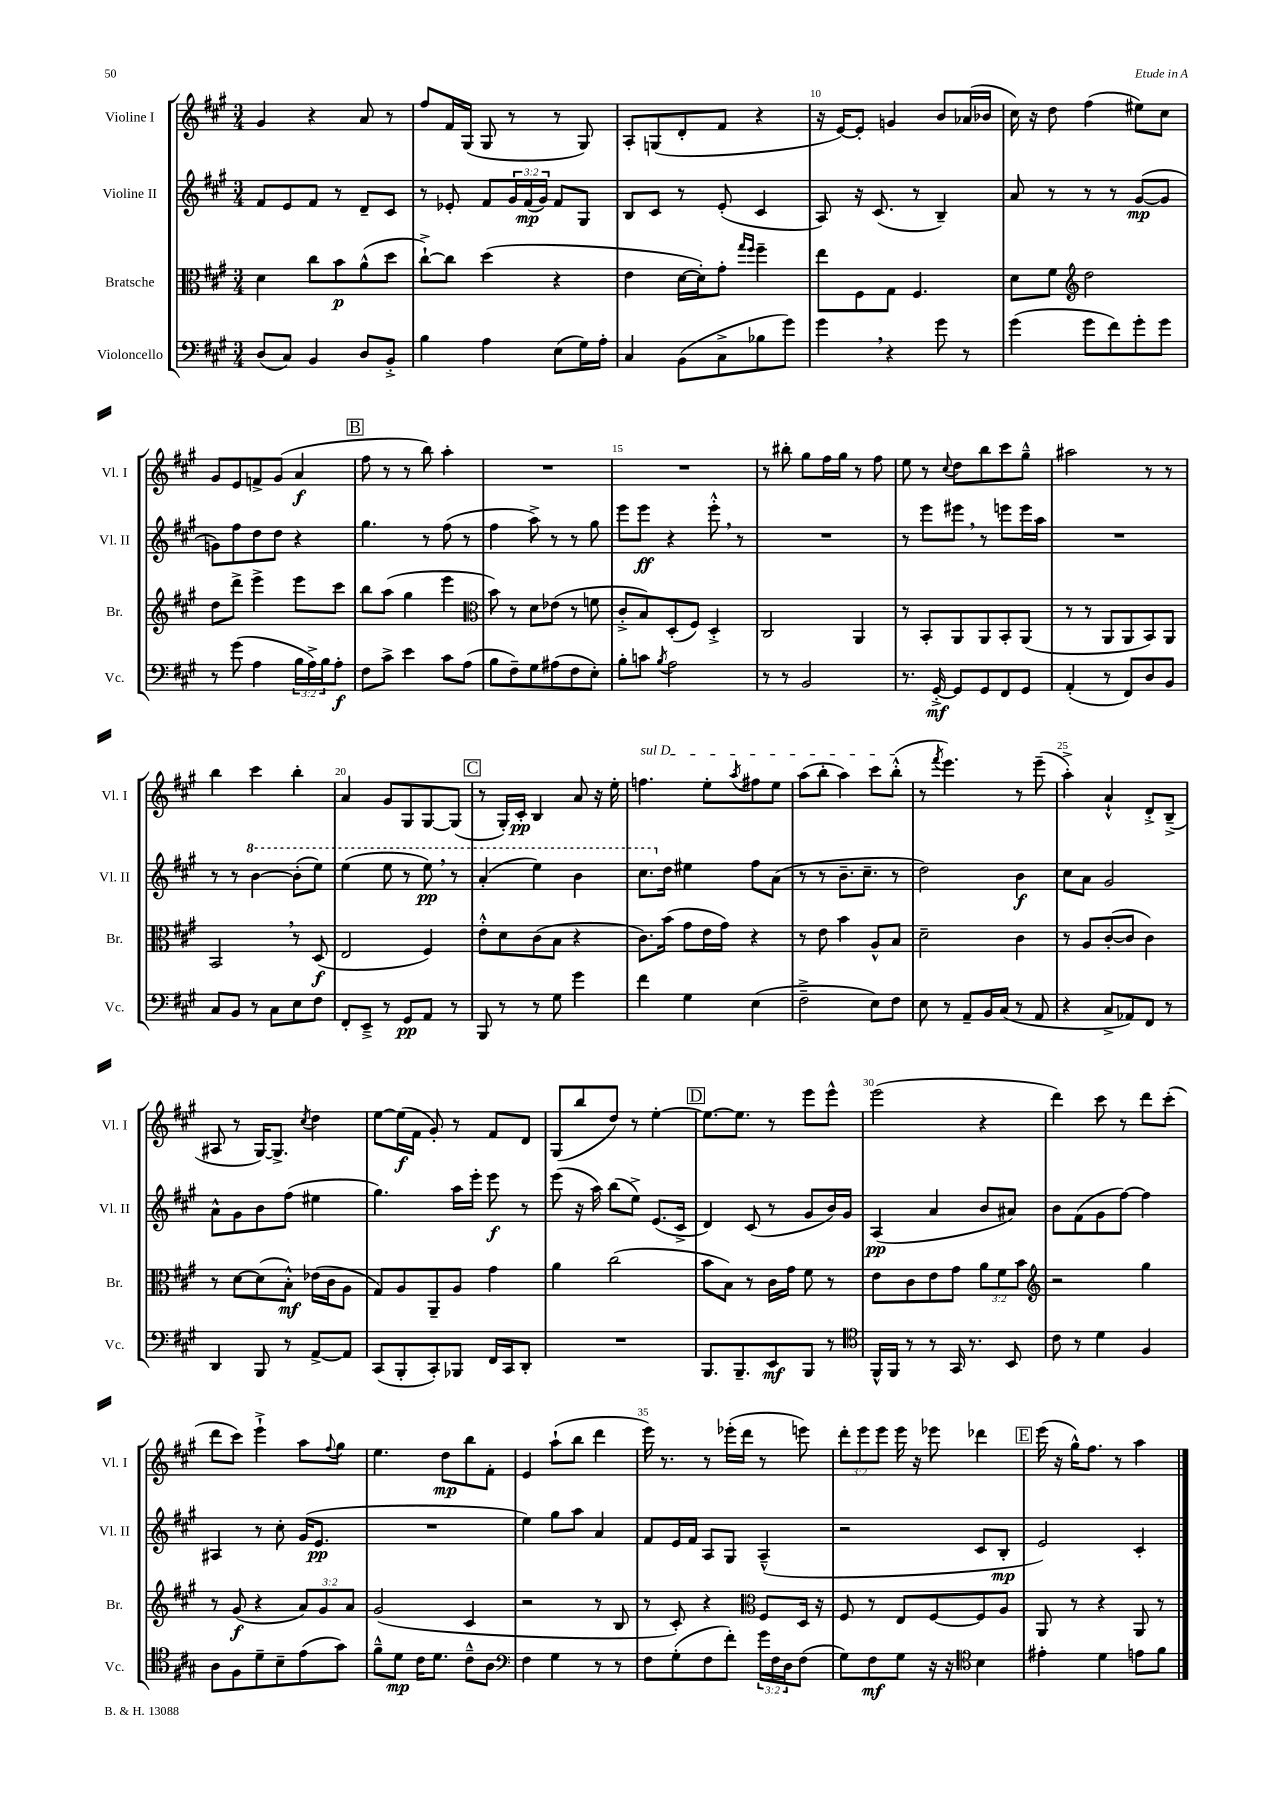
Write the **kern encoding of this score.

**kern	**dynam	**kern	**dynam	**kern	**dynam	**kern	**dynam
*part4	*part4	*part3	*part3	*part2	*part2	*part1	*part1
*staff4	*staff4	*staff3	*staff3	*staff2	*staff2	*staff1	*staff1
*I"Violoncello	*	*I"Bratsche	*	*I"Violine II	*	*I"Violine I	*
*I'Vc.	*	*I'Br.	*	*I'Vl. II	*	*I'Vl. I	*
*clefF4	*	*clefC3	*	*clefG2	*	*clefG2	*
*k[f#c#g#]	*	*k[f#c#g#]	*	*k[f#c#g#]	*	*k[f#c#g#]	*
*M3/4	*	*M3/4	*	*M3/4	*	*M3/4	*
=7	=7	=7	=7	=7	=7	=7	=7
(8D/L	.	4d\	.	8f#/L	.	4g#/	.
8C#/J)	.	.	.	8e/	.	.	.
4BB/	.	8cc#\L	.	8f#/J	.	4r	.
.	.	8b\	p	8r	.	.	.
8D/L	.	(8a^^\	.	8d~/L	.	8a/	.
8BB'^/J	.	8dd\J	.	8c#/J	.	8r	.
=8	=8	=8	=8	=8	=8	=8	=8
4B\	.	[8cc#`^\L)	.	8r	.	8ff#/L	.
.	.	8cc#\J]	.	8e-X'/	.	16f#/L	.
.	.	.	.	.	.	(16G#/JJ	.
4A\	.	(4dd\	.	8f#/L	.	8G#/	.
.	.	.	.	24g#/L	.	8r	.
.	.	.	.	(24f#/	mp	.	.
.	.	.	.	24g#/JJ)	.	.	.
(8E\L	.	4r	.	8f#/L	.	8r	.
16G#\L)	.	.	.	8G#/J	.	8G#/)	.
16A'\JJ	.	.	.	.	.	.	.
=9	=9	=9	=9	=9	=9	=9	=9
4C#/	.	4e\	.	8B/L	.	8A'/L	.
.	.	.	.	8c#/J	.	(8Gn/	.
(8BB\L	.	[16d\LL	.	8r	.	8d'/	.
.	.	16d'\J])	.	.	.	.	.
8C#^\	.	8g#'\J	.	(8e'/	.	8f#/J	.
.	.	16qqgg#/LL	.	.	.	.	.
.	.	16qqff#/JJ	.	.	.	.	.
8B-X\	.	4ff#~\	.	4c#/	.	4r	.
8g#\J)	.	.	.	.	.	.	.
=10	=10	=10	=10	=10	=10	=10	=10
4g#,\	.	8ee\L	.	8A/)	.	16r	.
.	.	.	.	.	.	[16e/KL)	.
.	.	8F#\	.	16r	.	8e'/J]	.
.	.	.	.	(8.c#/	.	.	.
4r	.	8G#\J	.	.	.	4gn/	.
.	.	4.F#/	.	8r	.	.	.
8g#\	.	.	.	4B~/)	.	8b/L	.
8r	.	.	.	.	.	(16a-X/L	.
.	.	.	.	.	.	16b-X/JJ	.
=11	=11	=11	=11	=11	=11	=11	=11
(4g#\	.	8d\L	.	8a/	.	16cc#\)	.
.	.	.	.	.	.	16r	.
.	.	8f#\J	.	8r	.	8dd\	.
*	*	*clefG2	*	*	*	*	*
8g#\L	.	2dd\	.	8r	.	(4ff#\	.
8f#\)	.	.	.	8r	.	.	.
8g#'\	.	.	.	([8g#/L	mp	8ee#X\L)	.
8g#\J	.	.	.	8g#/J]	.	8cc#\J	.
!!LO:LB:g=z
=12	=12	=12	=12	=12	=12	=12	=12
8r	.	8dd\L	.	8gn\L)	.	8g#/L	.
(8g#\	.	8ddd^\J	.	8ff#\	.	8e/	.
4A\	.	4eee^\	.	8dd\	.	8fn^/	.
.	.	.	.	8dd\J	.	(8g#/J	.
24B\LL	.	8eee\L	.	4r	.	4a/	f
24A^\)	.	.	.	.	.	.	.
24B\J	.	.	.	.	.	.	.
8A'\J	f	8ccc#\J	.	.	.	.	.
!!LO:REH:place=s1:t=B
=13	=13	=13	=13	=13	=13	=13	=13
8F#\L	.	8bb\L	.	4.gg#\	.	8ff#\	.
8c#^\J	.	(8aa\J	.	.	.	8r	.
4e\	.	4gg#\	.	.	.	8r	.
.	.	.	.	8r	.	8bb\)	.
8c#\L	.	4eee\	.	(8ff#\	.	4aa'\	.
(8A\J	.	.	.	8r	.	.	.
=14	=14	=14	=14	=14	=14	=14	=14
*	*	*clefC3	*	*	*	*	*
8B\L	.	8b\)	.	4ff#\	.	2.r	.
8F#~\)	.	8r	.	.	.	.	.
8G#\	.	8d\L	.	8aa^\)	.	.	.
(8A#X\	.	(8e-X\J	.	8r	.	.	.
8F#\	.	8r	.	8r	.	.	.
8E'\J)	.	8fn\	.	8gg#\	.	.	.
=15	=15	=15	=15	=15	=15	=15	=15
8B'\L	.	8c#'^/L	.	8eee\L	.	2.r	.
8cn\J	.	8B/)	.	8eee\J	ff	.	.
8qB/	.	.	.	.	.	.	.
2A\	.	(8D'/	.	4r	.	.	.
.	.	8F#/J)	.	.	.	.	.
.	.	4D'^/	.	8eee'^^,\	.	.	.
.	.	.	.	8r	.	.	.
=16	=16	=16	=16	=16	=16	=16	=16
8r	.	2C#/	.	2.r	.	8r	.
8r	.	.	.	.	.	8bb#X'\	.
2BB/	.	.	.	.	.	8gg#\L	.
.	.	.	.	.	.	16ff#\L	.
.	.	.	.	.	.	16gg#\JJ	.
.	.	4AA/	.	.	.	8r	.
.	.	.	.	.	.	8ff#\	.
=17	=17	=17	=17	=17	=17	=17	=17
8.r	.	8r	.	8r	.	8ee\	.
.	.	8BB'/L	.	8eee\L	.	8r	.
[16GG#'^/	mf	.	.	.	.	.	.
.	.	.	.	.	.	8qqcc#/	.
8GG#/L]	.	8AA/	.	8eee#X,\J	.	8dd\L	.
8GG#/	.	8AA/	.	8r	.	8bb\	.
8FF#/	.	8BB'/	.	8eeen\L	.	8ccc#\	.
8GG#/J	.	(8AA/J	.	16eee\L	.	8gg#~^^\J	.
.	.	.	.	16aa\JJ	.	.	.
=18	=18	=18	=18	=18	=18	=18	=18
(4AA'/	.	8r	.	2.r	.	2aa#X\	.
.	.	8r	.	.	.	.	.
8r	.	8AA/L	.	.	.	.	.
8FF#/L)	.	8AA/	.	.	.	.	.
8D/	.	8BB/)	.	.	.	8r	.
8BB/J	.	8AA/J	.	.	.	8r	.
!!LO:LB:g=z
=19	=19	=19	=19	=19	=19	=19	=19
8C#/L	.	2BB,/	.	8r	.	4bb\	.
8BB/J	.	.	.	8r	.	.	.
*	*	*	*	*8va	*	*	*
8r	.	.	.	[4bb\	.	4ccc#\	.
8C#\L	.	.	.	.	.	.	.
8E\	.	8r	.	(8bb'\L]	.	4bb'\	.
8F#\J	.	(8D/	f	8eee\J)	.	.	.
=20	=20	=20	=20	=20	=20	=20	=20
8FF#'/L	.	2E/	.	(4eee\	.	4a/	.
8EE~^/J	.	.	.	.	.	.	.
8r	.	.	.	8eee\	.	8g#/L	.
8GG#/L	pp	.	.	8r	.	8G#/	.
8AA/J	.	4F#/)	.	8eee,\)	pp	[8G#/	.
8r	.	.	.	8r	.	(8G#/J]	.
!!LO:REH:place=s1:t=C
=21	=21	=21	=21	=21	=21	=21	=21
8BBB/	.	8e'^^\L	.	(4aa'/	.	8r	.
8r	.	8d\	.	.	.	16G#'/LL)	.
.	.	.	.	.	.	16c#'/JJ	pp
8r	.	(8c#\	.	4eee\)	.	4B/	.
8G#\	.	8B\J	.	.	.	.	.
4g#\	.	4r	.	4bb\	.	8a/	.
.	.	.	.	.	.	16r	.
.	.	.	.	.	.	16ee'\	.
=22	=22	=22	=22	=22	=22	=22	=22
!	!	!	!	!	!	!LO:TX:a:i:t=sul D	!
4f#\	.	8.c#\L)	.	8.ccc#\L	.	4.ffn\	.
*	*	*	*	*X8va	*	*	*
.	.	(16b\Jk	.	16dd\Jk	.	.	.
4G#\	.	8g#\L	.	4ee#X\	.	.	.
.	.	16e\L	.	.	.	8ee'\L	.
.	.	16g#\JJ)	.	.	.	.	.
.	.	.	.	.	.	8qaa/	.
(4E\	.	4r	.	8ff#\L	.	8ff#X\	.
.	.	.	.	(8a\J	.	8ee\J	.
=23	=23	=23	=23	=23	=23	=23	=23
2F#~^\	.	8r	.	8r	.	(8aa\L	.
.	.	8e\	.	8r	.	8bb'\J	.
.	.	4b\	.	8.b~\L	.	4aa\)	.
.	.	.	.	8.cc#~\J	.	.	.
8E\L)	.	8A^^/L	.	.	.	8ccc#\L	.
8F#\J	.	8B/J	.	8r	.	(8bb'^^\J	.
=24	=24	=24	=24	=24	=24	=24	=24
8E\	.	2d~\	.	2dd\)	.	8r	.
.	.	.	.	.	.	8qfff#/	.
8r	.	.	.	.	.	4.eee\)	.
8AA~/L	.	.	.	.	.	.	.
16BB/L	.	.	.	.	.	.	.
(16C#/JJ	.	.	.	.	.	.	.
8r	.	4c#\	.	4b\	f	8r	.
8AA/	.	.	.	.	.	(8eee~\	.
=25	=25	=25	=25	=25	=25	=25	=25
4r	.	8r	.	8cc#\L	.	4aa'^\)	.
.	.	8A/L	.	8a\J	.	.	.
8C#^/L	.	([8c#'/	.	2g#/	.	4a`^^/	.
8AA-X/)	.	8c#/J]	.	.	.	.	.
8FF#/J	.	4c#\)	.	.	.	8d'^/L	.
8r	.	.	.	.	.	(8B~^/J	.
!!LO:LB:g=z
=26	=26	=26	=26	=26	=26	=26	=26
4DD/	.	8r	.	8a^^\L	.	8A#X/	.
.	.	[8d\L	.	8g#\	.	8r	.
8BBB/	.	(8d\]	.	8b\	.	[16G#/KL)	.
.	.	.	.	.	.	8.G#^/J]	.
8r	.	8B'^^\J)	mf	(8ff#\J	.	.	.
.	.	.	.	.	.	8qcc#/	.
[8AA^/L	.	(16e-X\LL	.	4ee#X\	.	4dd\	.
.	.	16c#\J	.	.	.	.	.
8AA/J]	.	8A\J	.	.	.	.	.
=27	=27	=27	=27	=27	=27	=27	=27
(8CC#/L	.	8G#/L)	.	4.gg#\)	.	[8ee\L	.
8BBB'/	.	8A/	.	.	.	(16ee\L]	f
.	.	.	.	.	.	16f#\JJ	.
8CC#'/)	.	8AA~/	.	.	.	8g#'/)	.
8BBB-X/J	.	8A/J	.	16aa\LL	.	8r	.
.	.	.	.	16eee'\JJ	.	.	.
16FF#/LL	.	4g#\	.	8eee\	f	8f#/L	.
16CC#/J	.	.	.	.	.	.	.
8DD'/J	.	.	.	8r	.	8d/J	.
=28	=28	=28	=28	=28	=28	=28	=28
2.r	.	4a\	.	(8eee\	.	(8G#/L	.
.	.	.	.	16r	.	8bb/	.
.	.	.	.	16aa\)	.	.	.
.	.	(2cc#\	.	(8bb\L	.	8dd/J)	.
.	.	.	.	8ee^\J)	.	8r	.
.	.	.	.	(8.e/L	.	[4ee'\	.
.	.	.	.	16c#^/Jk	.	.	.
!!LO:REH:place=s1:t=D
=29	=29	=29	=29	=29	=29	=29	=29
8.BBB/L	.	8b\L	.	4d/)	.	8.ee\L_	.
.	.	8B\J)	.	.	.	.	.
8.BBB~/	.	.	.	.	.	8.ee\J]	.
.	.	8r	.	(8c#/	.	.	.
8EE/	mf	16c#\LL	.	8r	.	8r	.
.	.	16g#\JJ	.	.	.	.	.
8BBB/J	.	8f#\	.	8g#/L	.	8eee\L	.
8r	.	8r	.	16b/L)	.	8eee^^\J	.
.	.	.	.	16g#/JJ	.	.	.
=30	=30	=30	=30	=30	=30	=30	=30
*clefC4	*	*	*	*	*	*	*
16FF#^^/LL	.	8e\L	.	(4A/	pp	(2eee\	.
16FF#/JJ	.	.	.	.	.	.	.
8r	.	8c#\	.	.	.	.	.
8r	.	8e\	.	4a/	.	.	.
16GG#/	.	8g#\J	.	.	.	.	.
8.r	.	.	.	.	.	.	.
.	.	12a\L	.	8b/L	.	4r	.
.	.	12f#\	.	.	.	.	.
8BB/	.	.	.	8a#X/J)	.	.	.
.	.	12b\J	.	.	.	.	.
=31	=31	=31	=31	=31	=31	=31	=31
*	*	*clefG2	*	*	*	*	*
8c#\	.	2r	.	8b\L	.	4ddd\)	.
8r	.	.	.	(8f#\	.	.	.
4d\	.	.	.	8g#\	.	8ccc#\	.
.	.	.	.	[8ff#\J)	.	8r	.
4F#/	.	4gg#\	.	4ff#\]	.	8ddd\L	.
.	.	.	.	.	.	(8ccc#'\J	.
!!LO:LB:g=z
=32	=32	=32	=32	=32	=32	=32	=32
8A\L	.	8r	.	4A#X/	.	8ddd\L	.
8F#\	.	(8g#/	f	.	.	8ccc#\J)	.
8d~\	.	4r	.	8r	.	4eee`^\	.
8B~\	.	.	.	8cc#'\	.	.	.
(8e\	.	12a/L)	.	(16g#/KL	.	8aa\L	.
.	.	.	.	8.e/J	pp	.	.
.	.	12g#/	.	.	.	.	.
.	.	.	.	.	.	8qqff#/	.
8g#\J)	.	.	.	.	.	8gg#\J	.
.	.	12a/J	.	.	.	.	.
=33	=33	=33	=33	=33	=33	=33	=33
8f#~^^\L	.	(2g#/	.	2.r	.	4.ee\	.
8d\J	mp	.	.	.	.	.	.
16c#\KL	.	.	.	.	.	.	.
8.d\J	.	.	.	.	.	.	.
.	.	.	.	.	.	8dd\L	mp
8c#~^^\L	.	4c#/	.	.	.	8bb\	.
8A\J	.	.	.	.	.	8f#'\J	.
=34	=34	=34	=34	=34	=34	=34	=34
*clefF4	*	*	*	*	*	*	*
4F#\	.	2r	.	4ee\)	.	4e/	.
4G#\	.	.	.	8gg#\L	.	(8aa`\L	.
.	.	.	.	8aa\J	.	8bb\J	.
8r	.	8r	.	4a/	.	4ddd\	.
8r	.	8B/	.	.	.	.	.
=35	=35	=35	=35	=35	=35	=35	=35
8F#\L	.	8r	.	8f#/L	.	16eee\)	.
.	.	.	.	.	.	8.r	.
(8G#'\	.	8c#'/)	.	16e/L	.	.	.
.	.	.	.	16f#/JJ	.	.	.
8F#\	.	4r	.	8A/L	.	8r	.
8f#'\J)	.	.	.	8G#/J	.	(16eee-X'\LL	.
.	.	.	.	.	.	16ddd\JJ	.
*	*	*clefC3	*	*	*	*	*
24g#\LL	.	8F#/L	.	(4A~^^/	.	8r	.
24F#\	.	.	.	.	.	.	.
24D\J	.	.	.	.	.	.	.
(8F#\J	.	16D/Jk	.	.	.	8eeen\)	.
.	.	16r	.	.	.	.	.
=36	=36	=36	=36	=36	=36	=36	=36
8G#\L)	.	8F#/	.	2r	.	12ddd'\L	.
.	.	.	.	.	.	12eee\	.
8F#\	mf	8r	.	.	.	.	.
.	.	.	.	.	.	12eee\J	.
8G#\J	.	8E/L	.	.	.	16eee\	.
.	.	.	.	.	.	16r	.
16r	.	[8F#/	.	.	.	8eee-X\	.
16r	.	.	.	.	.	.	.
*clefC4	*	*	*	*	*	*	*
4B\	.	8F#/]	.	8c#/L	.	4ddd-X\	.
.	.	8A/J	.	8B'/J	mp	.	.
!!LO:REH:place=s1:t=E
=37	=37	=37	=37	=37	=37	=37	=37
4e#X'\	.	8AA/	.	2e/)	.	(16eee\	.
.	.	.	.	.	.	16r	.
.	.	8r	.	.	.	16gg#^^\KL)	.
.	.	.	.	.	.	8.ff#\J	.
4d\	.	4r	.	.	.	.	.
.	.	.	.	.	.	8r	.
8en\L	.	8AA/	.	4c#'/	.	4aa\	.
8f#\J	.	8r	.	.	.	.	.
==	==	==	==	==	==	==	==
*-	*-	*-	*-	*-	*-	*-	*-
